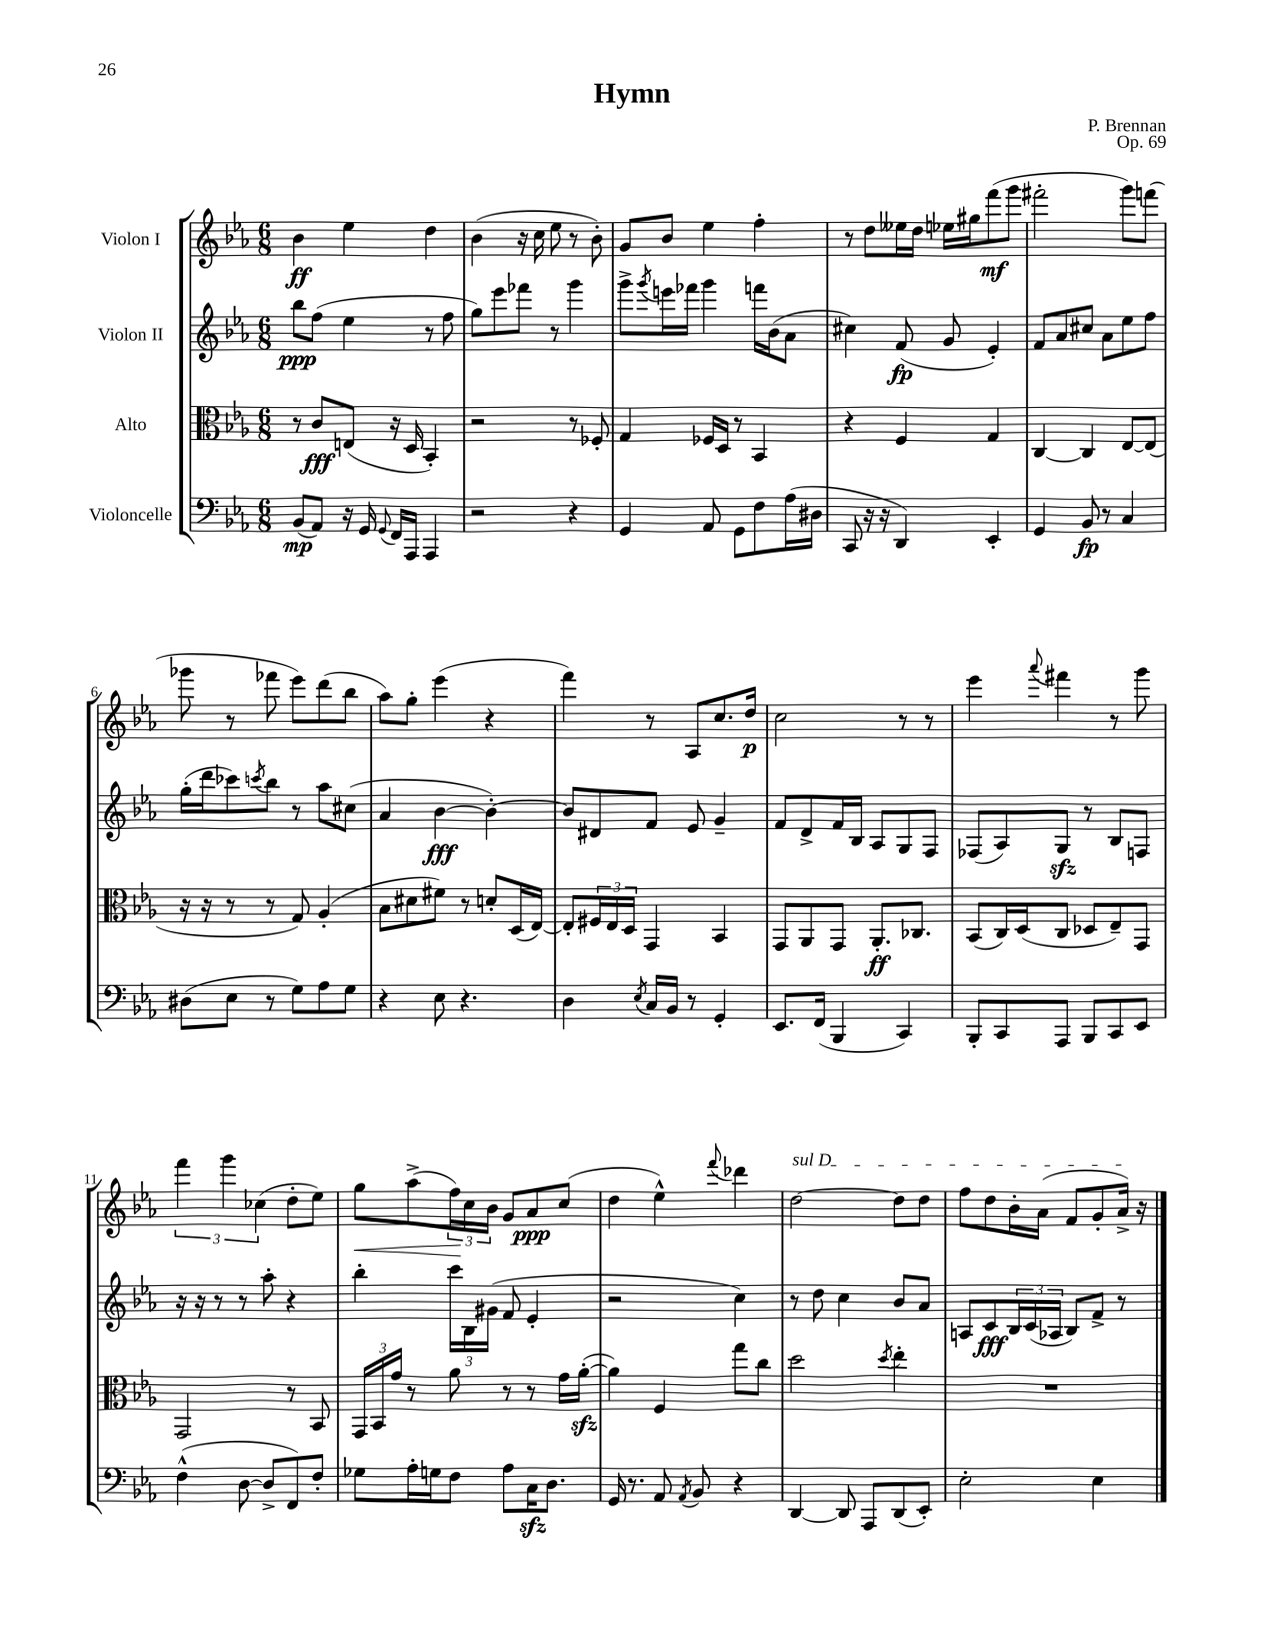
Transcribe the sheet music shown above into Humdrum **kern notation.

**kern	**dynam	**kern	**dynam	**kern	**dynam	**kern	**dynam
*part4	*part4	*part3	*part3	*part2	*part2	*part1	*part1
*staff4	*staff4	*staff3	*staff3	*staff2	*staff2	*staff1	*staff1
*I"Violoncelle	*	*I"Alto	*	*I"Violon II	*	*I"Violon I	*
*clefF4	*	*clefC3	*	*clefG2	*	*clefG2	*
*k[b-e-a-]	*	*k[b-e-a-]	*	*k[b-e-a-]	*	*k[b-e-a-]	*
*M6/8	*	*M6/8	*	*M6/8	*	*M6/8	*
=1	=1	=1	=1	=1	=1	=1	=1
(8BB-/L	mp	8r	.	8bb-\L	ppp	4b-\	ff
8AA-/J)	.	8c/L	fff	(8ff\J	.	.	.
16r	.	(8En/J	.	4ee-\	.	4ee-\	.
16GG/	.	.	.	.	.	.	.
8qqGG/	.	.	.	.	.	.	.
16FF/LL	.	16r	.	.	.	.	.
16AAA-/JJ	.	16D/	.	.	.	.	.
4AAA-/	.	4BB-'/)	.	8r	.	4dd\	.
.	.	.	.	8ff\	.	.	.
=2	=2	=2	=2	=2	=2	=2	=2
2r	.	2r	.	8gg\L)	.	(4b-\	.
.	.	.	.	8eee-\	.	.	.
.	.	.	.	8fff-X\J	.	16r	.
.	.	.	.	.	.	16cc\	.
.	.	.	.	8r	.	8ee-\	.
4r	.	8r	.	4ggg\	.	8r	.
.	.	8F-X'/	.	.	.	8b-'\)	.
=3	=3	=3	=3	=3	=3	=3	=3
4GG/	.	4G/	.	8ggg^\L	.	8g/L	.
.	.	.	.	8qggg/	.	.	.
.	.	.	.	16eeen\L	.	8b-/J	.
.	.	.	.	16fff-X\JJ	.	.	.
8AA-/	.	16F-X/LL	.	4ggg\	.	4ee-\	.
.	.	16D/JJ	.	.	.	.	.
8GG\L	.	8r	.	.	.	.	.
8F\	.	4BB-/	.	16fffn\LL	.	4ff'\	.
.	.	.	.	(16b-\J	.	.	.
(16A-\L	.	.	.	8a-\J	.	.	.
16D#X\JJ	.	.	.	.	.	.	.
=4	=4	=4	=4	=4	=4	=4	=4
8CC/	.	4r	.	4cc#X\)	.	8r	.
16r	.	.	.	.	.	8dd\L	.
16r	.	.	.	.	.	.	.
4DD/)	.	4F/	.	(8f/	fp	16ee--X\L	.
.	.	.	.	.	.	16dd\JJ	.
.	.	.	.	8g/	.	16ee-X\LL	.
.	.	.	.	.	.	16gg#X\J	.
4EE-'/	.	4G/	.	4e-'/)	.	(8fff\	mf
.	.	.	.	.	.	8ggg\J	.
=5	=5	=5	=5	=5	=5	=5	=5
4GG/	.	[4C/	.	8f/L	.	2fff#X'\	.
.	.	.	.	8a-/	.	.	.
8BB-/	fp	4C/]	.	8cc#X/J	.	.	.
8r	.	.	.	8a-\L	.	.	.
4C/	.	[8E-/L	.	8ee-\	.	8ggg\L)	.
.	.	(8E-/J]	.	8ff\J	.	(8fffn\J	.
!!LO:LB:g=z
=6	=6	=6	=6	=6	=6	=6	=6
(8D#X\L	.	16r	.	(16gg'\LL	.	8ggg-X\	.
.	.	16r	.	16ddd\J	.	.	.
8E-\J	.	8r	.	8ccc-X\)	.	8r	.
.	.	.	.	8qcccn/	.	.	.
8r	.	8r	.	8bb-\J	.	8fff-X\	.
8G\L)	.	8G/)	.	8r	.	8eee-\L)	.
8A-\	.	(4A-'/	.	8aa-\L	.	(8ddd\	.
8G\J	.	.	.	(8cc#X\J	.	8bb-\J	.
=7	=7	=7	=7	=7	=7	=7	=7
4r	.	8B-\L	.	4a-/	.	8aa-\L)	.
.	.	8d#X\	.	.	.	8gg'\J	.
8E-\	.	8f#X\J)	.	[4b-\	fff	(4eee-\	.
4.r	.	8r	.	.	.	.	.
.	.	8dn'/L	.	4b-'\_)	.	4r	.
.	.	(16D/L	.	.	.	.	.
.	.	[16E-/JJ)	.	.	.	.	.
=8	=8	=8	=8	=8	=8	=8	=8
4D\	.	8E-'/L]	.	8b-/L]	.	4fff\)	.
.	.	24F#X/L	.	8d#X/	.	.	.
.	.	24E-/	.	.	.	.	.
.	.	24D/JJ	.	.	.	.	.
8qE-/	.	.	.	.	.	.	.
16C/LL	.	4GG/	.	8f/J	.	8r	.
16BB-/JJ	.	.	.	.	.	.	.
8r	.	.	.	8e-/	.	8A-/L	.
4GG'/	.	4BB-/	.	4g~/	.	8.cc/	.
.	.	.	.	.	.	16dd/Jk	p
=9	=9	=9	=9	=9	=9	=9	=9
8.EE-/L	.	8GG/L	.	8f/L	.	2cc\	.
.	.	8AA-/	.	8d^/	.	.	.
(16FF/Jk	.	.	.	.	.	.	.
4BBB-/	.	8GG/J	.	16f/L	.	.	.
.	.	.	.	16B-/JJ	.	.	.
.	.	8.AA-'/L	ff	8A-/L	.	.	.
4CC/)	.	.	.	8G/	.	8r	.
.	.	8.C-X/J	.	.	.	.	.
.	.	.	.	8F/J	.	8r	.
=10	=10	=10	=10	=10	=10	=10	=10
8BBB-'/L	.	(8BB-/L	.	(8F-X/L	.	4eee-\	.
8CC/	.	16C/L)	.	8A-/)	.	.	.
.	.	(16D/J	.	.	.	.	.
.	.	.	.	.	.	8qqaaa-/	.
8AAA-/J	.	8C/J	.	8Gzz/J	.	4fff#X\	.
8BBB-/L	.	8D-X/L	.	8r	.	.	.
8CC/	.	8E-~/)	.	8B-/L	.	8r	.
8EE-/J	.	8GG/J	.	8Fn/J	.	8ggg\	.
!!LO:LB:g=z
=11	=11	=11	=11	=11	=11	=11	=11
(4F^^\	.	2GG/	.	16r	.	6fff\	.
.	.	.	.	16r	.	.	.
.	.	.	.	8r	.	.	.
.	.	.	.	.	.	6ggg\	.
[8D\	.	.	.	8r	.	.	.
.	.	.	.	.	.	(6cc-X\	.
8D^/L]	.	.	.	8aa-'\	.	.	.
8FF/)	.	8r	.	4r	.	8dd'\L	.
8F'/J	.	8BB-/	.	.	.	8ee-\J)	.
=12	=12	=12	=12	=12	=12	=12	=12
!	!	!	!	!	!	!	!LO:HP:b
8G-X\L	.	24GG/LL	.	4bb-'\	.	8gg\L	<
.	.	24BB-/	.	.	.	.	.
.	.	24g/JJ	.	.	.	.	.
16A-'\L	.	8r	.	.	.	(8aa-^\	.
16Gn\J	.	.	.	.	.	.	.
8F\J	.	8a-\	.	24ccc\LL	.	24ff\L)	.
.	.	.	.	24B-\	.	24cc\	[
.	.	.	.	(24g#X\JJ	.	24b-\JJ	.
8A-\L	.	8r	.	8f/	.	8g/L	.
16Czz\K	.	8r	.	4e-'/	.	8a-/	ppp
8.D\J	.	.	.	.	.	.	.
.	.	16g\LL	.	.	.	(8cc/J	.
.	.	([16a-zz'\JJ	.	.	.	.	.
=13	=13	=13	=13	=13	=13	=13	=13
16GG/	.	4a-\])	.	2r	.	4dd\	.
8.r	.	.	.	.	.	.	.
8AA-/	.	4F/	.	.	.	4ee-^^\)	.
8qAA-/	.	.	.	.	.	.	.
8BB-/	.	.	.	.	.	.	.
.	.	.	.	.	.	8qqfff/	.
4r	.	8gg\L	.	4cc\)	.	4ddd-X\	.
.	.	8cc\J	.	.	.	.	.
=14	=14	=14	=14	=14	=14	=14	=14
!	!	!	!	!	!	!LO:TX:a:i:t=sul D	!
[4DD/	.	2dd\	.	8r	.	[2dd\	.
.	.	.	.	8dd\	.	.	.
8DD/]	.	.	.	4cc\	.	.	.
8AAA-/L	.	.	.	.	.	.	.
.	.	8qdd/	.	.	.	.	.
(8DD/	.	4ee-'\	.	8b-/L	.	8dd\L]	.
8EE-'/J)	.	.	.	8a-/J	.	8dd\J	.
=15	=15	=15	=15	=15	=15	=15	=15
2E-'\	.	2.r	.	8An/L	.	8ff\L	.
.	.	.	.	8c/	fff	8dd\	.
.	.	.	.	24B-/L	.	16b-'\L	.
.	.	.	.	(24c/	.	.	.
.	.	.	.	.	.	(16a-\JJ	.
.	.	.	.	24A-X/JJ	.	.	.
.	.	.	.	8B-/L)	.	8f/L	.
4E-\	.	.	.	8f^/J	.	8g'/	.
.	.	.	.	8r	.	16a-^/Jk)	.
.	.	.	.	.	.	16r	.
==	==	==	==	==	==	==	==
*-	*-	*-	*-	*-	*-	*-	*-
